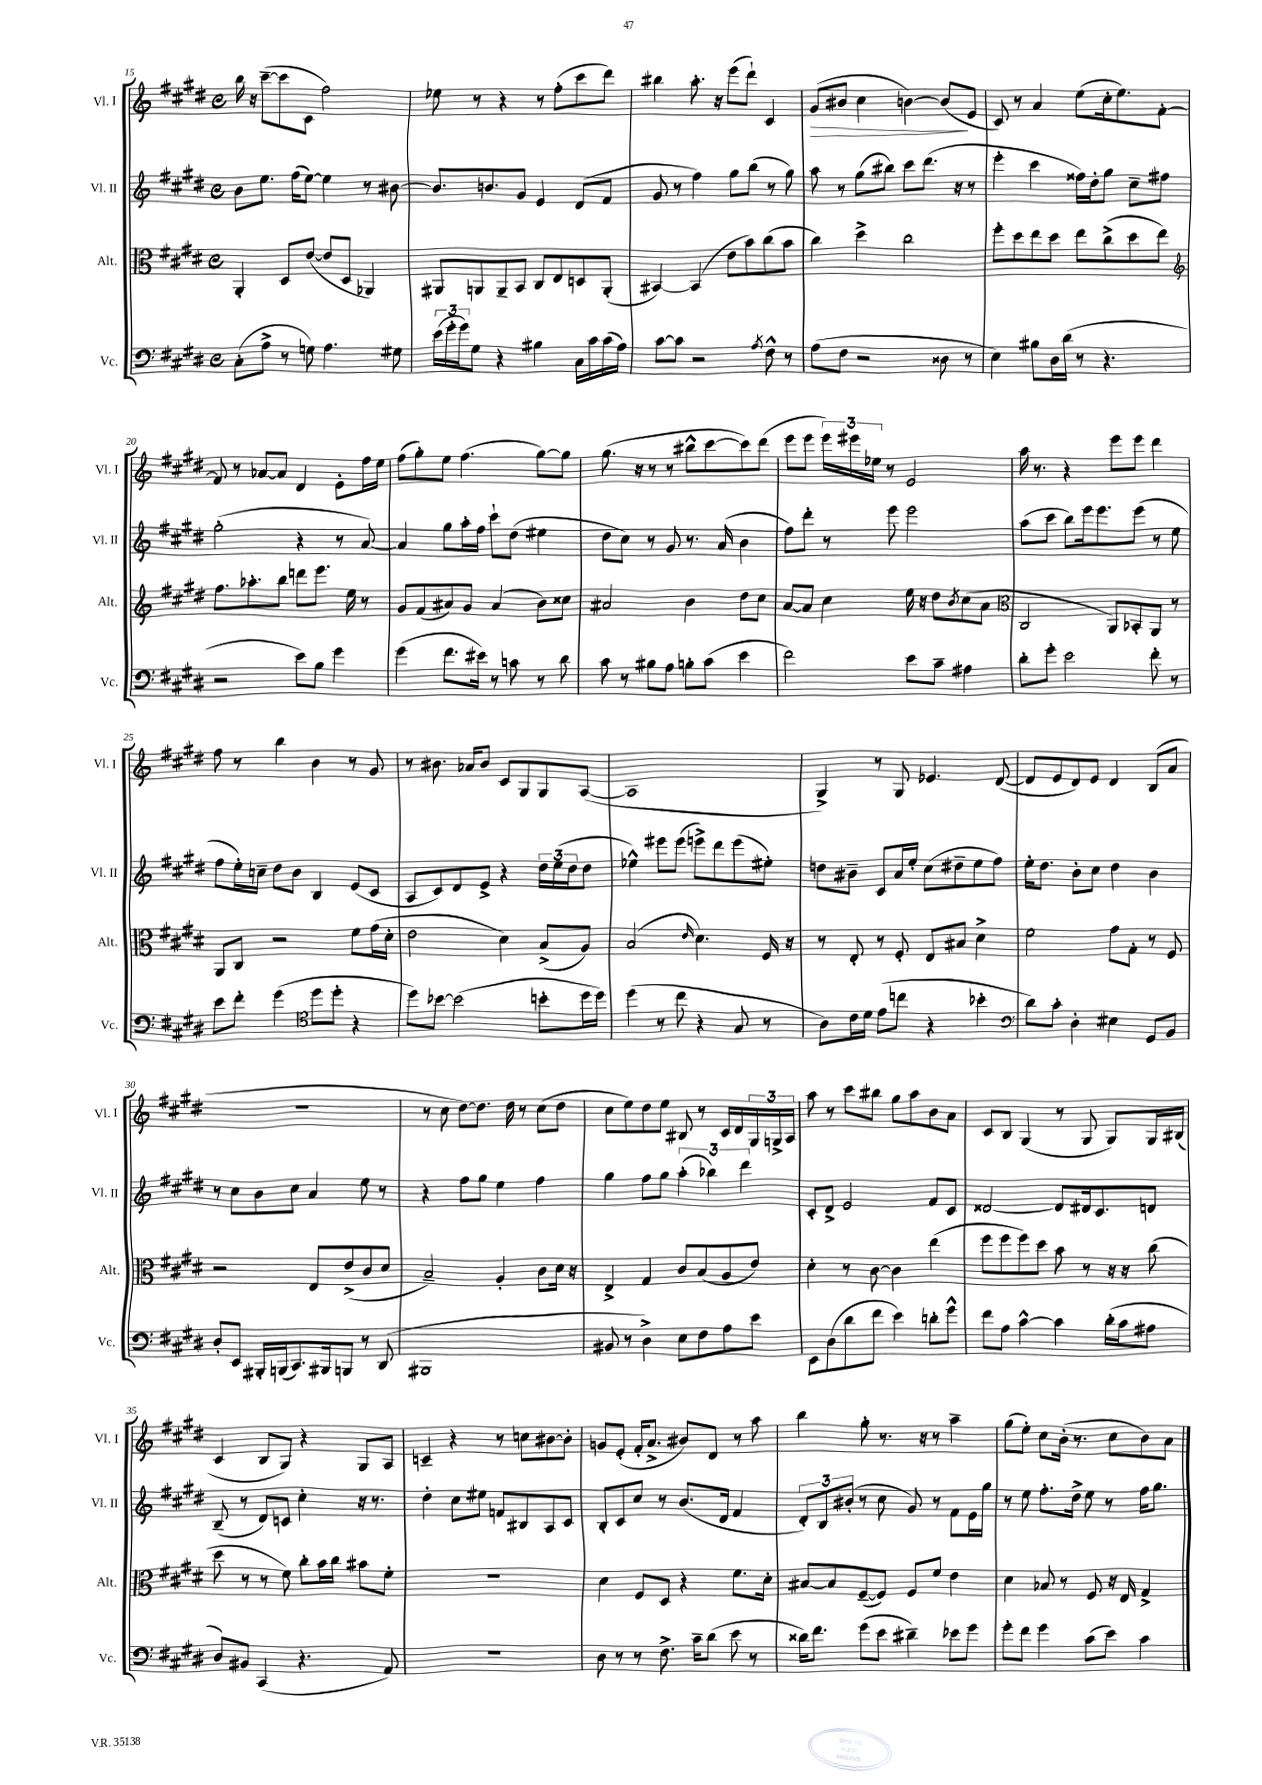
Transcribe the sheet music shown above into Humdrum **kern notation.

**kern	**kern	**kern	**kern	**dynam
*part4	*part3	*part2	*part1	*part1
*staff4	*staff3	*staff2	*staff1	*staff1
*I"Vc.	*I"Alt.	*I"Vl. II	*I"Vl. I	*
*I'Vc.	*I'Alt.	*I'Vl. II	*I'Vl. I	*
*clefF4	*clefC3	*clefG2	*clefG2	*
*k[f#c#g#d#]	*k[f#c#g#d#]	*k[f#c#g#d#]	*k[f#c#g#d#]	*
*M4/4	*M4/4	*M4/4	*M4/4	*
*met(c)	*met(c)	*met(c)	*met(c)	*
=15	=15	=15	=15	=15
(8C#'\L	4AA'/	8b\L	16bb\	.
.	.	.	16r	.
8A^\J	.	8.ee\J	([8ccc#~\L	.
8r	8D#/L	.	8ccc#\]	.
.	.	(16ff#\KL	.	.
8Gn\)	([8e/J	[8ee\J)	8c#\J	.
4.A\	8e/L]	4ee\]	2ff#\)	.
.	8D#/J	.	.	.
.	4AA-X/)	8r	.	.
8G#X\	.	[8b#X\	.	.
=16	=16	=16	=16	=16
(24e\LL	8AA#X/L	8.b#/L]	8ee-X\	.
24g#'\	.	.	.	.
24g#\J)	.	.	.	.
8G#\J	8AAn/	.	8r	.
.	.	8.bn/	.	.
4r	8AA~/	.	4r	.
.	8BB/J	8g#/J	.	.
4B#X\	8C#/L	4e/	8r	.
.	8E/	.	(8ff#'\L	.
16C#\LL	8Dn/	(8d#/L	8ccc#\	.
16c#\	.	.	.	.
(16c#\	(8AA'/J	8f#/J	8ddd#\J)	.
16A\JJ)	.	.	.	.
=17	=17	=17	=17	=17
[8c#\L	[4BB#X/)	8g#/	4bb#X\	.
8c#\J]	.	8r	.	.
2r	(4BB#/]	4ff#\)	8.aa'\	.
.	.	.	16r	.
.	8e\L	8gg#\L	(8eee\L	.
.	8b\)	(8bb\J	8ddd#`\J)	.
8qA/	.	.	.	.
8F#^^\	(8cc#\	8r	4c#/	.
8r	8b\J	8gg#\)	.	.
=18	=18	=18	=18	=18
!	!	!	!	!LO:HP:b
(8A\L	4cc#\)	8aa\	(8g#/L	>
8F#\J	.	8r	8b#X/J	.
2r	4dd#^\	(8gg#\L	4cc#\	.
.	.	8bb#X\J)	.	.
.	2cc#\	8ccc#\L	[4bn\)	.
.	.	(8.ddd#\J	.	.
8D##X\	.	.	(8b/L]	.
.	.	16r	.	.
8r	.	8r	8e/J	]
=19	=19	=19	=19	=19
4E\)	8ff#'\L	4eee'\	8c#/)	.
.	8dd#\	.	8r	.
8B#X\L	8ee\	4ccc#\	4a/	.
16D#\L	8dd#\J	.	.	.
(16d#\JJ	.	.	.	.
8r	8ee\L	16ff##X\LL)	(8ee\L	.
.	.	16dd#'\J	.	.
4.r	(8cc#^\	8gg#\J	16cc#'\k	.
.	.	.	8.ee\)	.
.	8dd#\	8cc#~\L	.	.
.	8ee\J)	8ff#X\J	[8f#'\J	.
!!LO:LB:g=z
=20	=20	=20	=20	=20
*	*clefG2	*	*	*
2r	8.ff#\L	(2gg#'\	8f#/]	.
.	.	.	8r	.
.	8.aa-X'\	.	.	.
.	.	.	[8a-X/L	.
.	8bb\J	.	8a-/J]	.
8e\L)	8dddn\L	4r	4d#/	.
8B\J	8.eee\J	.	.	.
4g#\	.	8r	8e'\L	.
.	16ee\	.	.	.
.	8r	[8a/)	16ff#\L	.
.	.	.	16ee\JJ	.
=21	=21	=21	=21	=21
(4g#\	8g#/L	4a/]	(8ff#\L	.
.	(8f#/	.	8gg#'\)	.
8.f#\L	8a#X/)	8gg#\L	8ee\J	.
.	8g#/J	16aa'\L	(4.ff#\	.
16e#X\Jk)	.	16ff#\JJ	.	.
8r	(4a#/	8ccc#`\L	.	.
8cn\	.	(8dd#\J	.	.
8r	8b\L)	4ee#X\	[8gg#\L)	.
8d#\	8cc##X\J	.	8gg#\J]	.
=22	=22	=22	=22	=22
8c#\	2a#X/	8dd#\L	(8.gg#\	.
8r	.	8cc#\J)	.	.
.	.	.	16r	.
8B#X\L	.	8r	8r	.
8A\J	.	8g#/	8r	.
8Bn'\L	4b\	8.r	8bb#X^^\L	.
(8c#\J	.	.	[8ccc#\	.
.	.	(16a/	.	.
4e\	8dd#\L	4b\	8ccc#\])	.
.	8cc#\J	.	(8ddd#\J	.
=23	=23	=23	=23	=23
2f#\)	[8a/L	8ff#\L)	8eee\L	.
.	8a/J]	8ddd#'\J	8eee\J	.
.	4cc#\	8r	24eee\LL)	.
.	.	.	24eee#X\	.
.	.	.	24ee-X\JJ	.
.	.	8eee\	8r	.
8e\L	16ee\	2eee\	2e/	.
.	16r	.	.	.
8c#~\J	8dd#\L	.	.	.
.	8qb/	.	.	.
4A#X\	(8cc#\	.	.	.
.	8a\J	.	.	.
=24	=24	=24	=24	=24
*	*clefC3	*	*	*
8d#'\L	2C#/	(8aa\L	16aa\	.
.	.	.	8.r	.
8g#'\J	.	8ccc#\J	.	.
2e\	.	8bb\L)	4r	.
.	.	16eee\k	.	.
.	.	8.eee\	.	.
.	8AA/L)	.	8eee\L	.
.	8BB-X'/	(8eee\J	8eee\J	.
8f#'\	8AA/J	8r	4ddd#\	.
8r	8r	8ee\	.	.
!!LO:LB:g=z
=25	=25	=25	=25	=25
8e\L	8AA/L	8ff#\L	8ff#\	.
8f#'\J	8C#/J	16ee'\L)	8r	.
.	.	16ccn~\JJ	.	.
(4g#\	2r	8dd#\L	4bb\	.
.	.	8b\J	.	.
*clefC4	*	*	*	*
8dd#\L	.	4B/	4b\	.
8dd#'\J	.	.	.	.
4r	8f#\L	(8e/L	8r	.
.	(16g#\L	8c#/J	8g#/	.
.	16d#'\JJ	.	.	.
=26	=26	=26	=26	=26
8dd#\L)	2e\	8A/L	8r	.
[8b-X\J	.	8c#/)	8.b#X\	.
(2b-\]	.	8d#/	.	.
.	.	.	16a-X/KL	.
.	.	8e^/J	8b#/J	.
.	4d#\)	4r	8c#/L	.
.	.	.	8G#/	.
8bn'\L	(8B^/L	24dd#\LL	8G#/	.
.	.	(24ee\	.	.
.	.	24dd#\J	.	.
16dd#\L	8A/J)	8dd#\J	([8A/J	.
16dd#\JJ)	.	.	.	.
=27	=27	=27	=27	=27
(4dd#\	(2B/	4ee-X^^\)	1A]	.
8r	.	8eee#X\L	.	.
8cc#\	.	(8eee#\J	.	.
.	16qqe/	.	.	.
4r	4.d#\)	8eeen^\L)	.	.
.	.	8ddd#\	.	.
8G#/	.	(8eee\	.	.
8r	16F#/	8ee#X'\J)	.	.
.	16r	.	.	.
=28	=28	=28	=28	=28
8A\L)	8r	8ddn\L	4G#^/)	.
16c#\L	8E'/	8b#X~\J	.	.
16d#\JJ	.	.	.	.
(8e\L	8r	8c#/L	8r	.
8ccn\J	8F#'/	16a/L	8G#/	.
.	.	16ee'/JJ	.	.
4r	8E/L	(8cc#\L	4.e-X/	.
.	8B#X/J	8dd#X~\	.	.
4b-X'\	4d#^\	8ee\	.	.
.	.	8ff#\J)	([8d#/	.
=29	=29	=29	=29	=29
*clefF4	*	*	*	*
8d#\L)	2f#\	16ee'\KL	8d#/L]	.
.	.	8.dd#\J	.	.
8c#'\J	.	.	8e/	.
4D#'\	.	8b'\L	8d#/)	.
.	.	8cc#\J	8e/J	.
4E#X\	8g#\L	4dd#\	4d#/	.
.	8G#'\J	.	.	.
8GG#/L	8r	4b\	(8B/L	.
8BB/J	8F#/	.	8a/J	.
!!LO:LB:g=z
=30	=30	=30	=30	=30
8D#'/L	2r	8r	1r	.
8EE/J	.	8cc#\L	.	.
16BBB#X'/LL	.	8b\	.	.
(16BBBn/J	.	.	.	.
8.CC#/)	.	8cc#\J	.	.
.	8E/L	4a/	.	.
16BBB#X/k	.	.	.	.
8BBBn/J	(8e^/	.	.	.
8r	8c#/	8ee\	.	.
(8DD#/	8d#/J	8r	.	.
=31	=31	=31	=31	=31
1BBB#X	2B~/)	4r	8r	.
.	.	.	8cc#\	.
.	.	8ff#\L	[8dd#\L)	.
.	.	8gg#\J	8.dd#\J]	.
.	4A'/	4ee\	.	.
.	.	.	16dd#\	.
.	.	.	8r	.
.	8c#\L	4ff#\	(8cc#\L	.
.	16d#\Jk	.	8dd#\J	.
.	16r	.	.	.
=32	=32	=32	=32	=32
8BB#X/	4E^/	4gg#\	8cc#\L	.
8r	.	.	8ee\)	.
4D#^\)	4G#/	8ff#\L	8dd#\	.
.	.	8gg#\J	8ee\J	.
8E\L	8c#/L	(6aa'\	8B#X/	.
8F#\	(8B/	.	8r	.
.	.	6bb-X\)	.	.
8A\	8A/	.	16c#/LL	.
.	.	.	16d#/	.
.	.	6ddd#\	.	.
8e\J	8e/J)	.	24G#/	.
.	.	.	24Gn^/	.
.	.	.	24A/JJ	.
=33	=33	=33	=33	=33
8EE\L	4d#'\	8c#'/L	8aa\	.
(8D#\	.	8d#^/J	8r	.
8d#\	8r	2e/	8ccc#\L	.
8f#\J	[8c#\	.	8bb#X\J	.
4e\)	4c#\]	.	8gg#\L	.
.	.	.	8aa\	.
8dn'\L	(4ee\	8f#/L	8b\	.
8g#^^\J	.	8c#/J	8a\J	.
=34	=34	=34	=34	=34
8f#\L	8ff#\L	[2d##X/	8c#/L	.
8A\J	8ff#\	.	8B/J	.
[4c#^^\	8ff#\)	.	(4G#/	.
.	8dd#\J	.	.	.
4c#\]	8b\	8d##/L]	8r	.
.	8r	16d#X/k	8G#/	.
.	.	8.c#/	.	.
(16d#'\LL	16r	.	8G#/L)	.
16c#\J	16r	.	.	.
8A#X\J	(8cc#\	8dn/J	16G#/L	.
.	.	.	(16B#X/JJ	.
!!LO:LB:g=z
=35	=35	=35	=35	=35
8D#/L)	8dd#\	(8B~/	4c#/	.
8BB#X/J	8r	8r	.	.
(4CC#/	8r	8d#/L)	8B/L	.
.	8f#\)	8cn/J	8G#/J)	.
4.r	8cc#'\L	4cc#'\	4r	.
.	16b\L	.	.	.
.	16cc#\JJ	.	.	.
.	8b#X\L	16r	8G#/L	.
.	.	8.r	.	.
8AA/)	8f#'\J	.	8A/J	.
=36	=36	=36	=36	=36
1r	1r	4dd#'\	4cn~/	.
.	.	8cc#\L	4r	.
.	.	8ee#X\J	.	.
.	.	8fn/L	8r	.
.	.	8B#X/	8ccn\L	.
.	.	8A/	[8b#X\	.
.	.	8c#/J	8b#'\J]	.
=37	=37	=37	=37	=37
8D#\	4d#\	8B'/L	8gn/L	.
8r	.	8c#/	(8e'/J	.
8r	8F#/L	8cc#/J	16f#'/KL	.
.	.	.	8.a^/J	.
8.F#^\	8D#/J	8r	.	.
.	4r	(8.b/L	8b#X/L)	.
16c#~\KL	.	.	.	.
(8d#\J	.	.	8d#/J	.
.	.	16d#/Jk	.	.
8e\	8.f#\L	4f#/	8r	.
8r	.	.	8aa\	.
.	16d#'\Jk	.	.	.
=38	=38	=38	=38	=38
16d##X\KL)	[8B#X/L	12d#'/L)	4bb\	.
8.f#\J	.	.	.	.
.	.	12B/	.	.
.	8B#/]	.	.	.
.	.	(12b#X'/J	.	.
(8g#\L	([8F#~/	8r	8gg#'\	.
8e\J	8F#/J])	8cc#\	8.r	.
4d#X~\)	8F#/L	8g#/)	.	.
.	.	.	16r	.
.	8f#/J	8r	8r	.
8e-X\L	4e\	8f#\L	4aa~\	.
8g#\J	.	16e\L	.	.
.	.	16gg#\JJ	.	.
=39	=39	=39	=39	=39
8g#'\L	4d#\	8r	(8gg#\L	.
8f#\J	.	8ee\	8ee'\J)	.
4g#\	8B-X/	8.ff#'\L	8cc#\L	.
.	8r	.	(16b'\Jk	.
.	.	16dd#^\Jk	8.r	.
(8c#\L	8F#/	8ee\	.	.
8e\J)	16r	8r	8cc#\L	.
.	16E/	.	.	.
4c#\	4G#^/	16ff#\KL	8b\)	.
.	.	8.gg#\J	.	.
.	.	.	8a\J	.
==	==	==	==	==
*-	*-	*-	*-	*-
